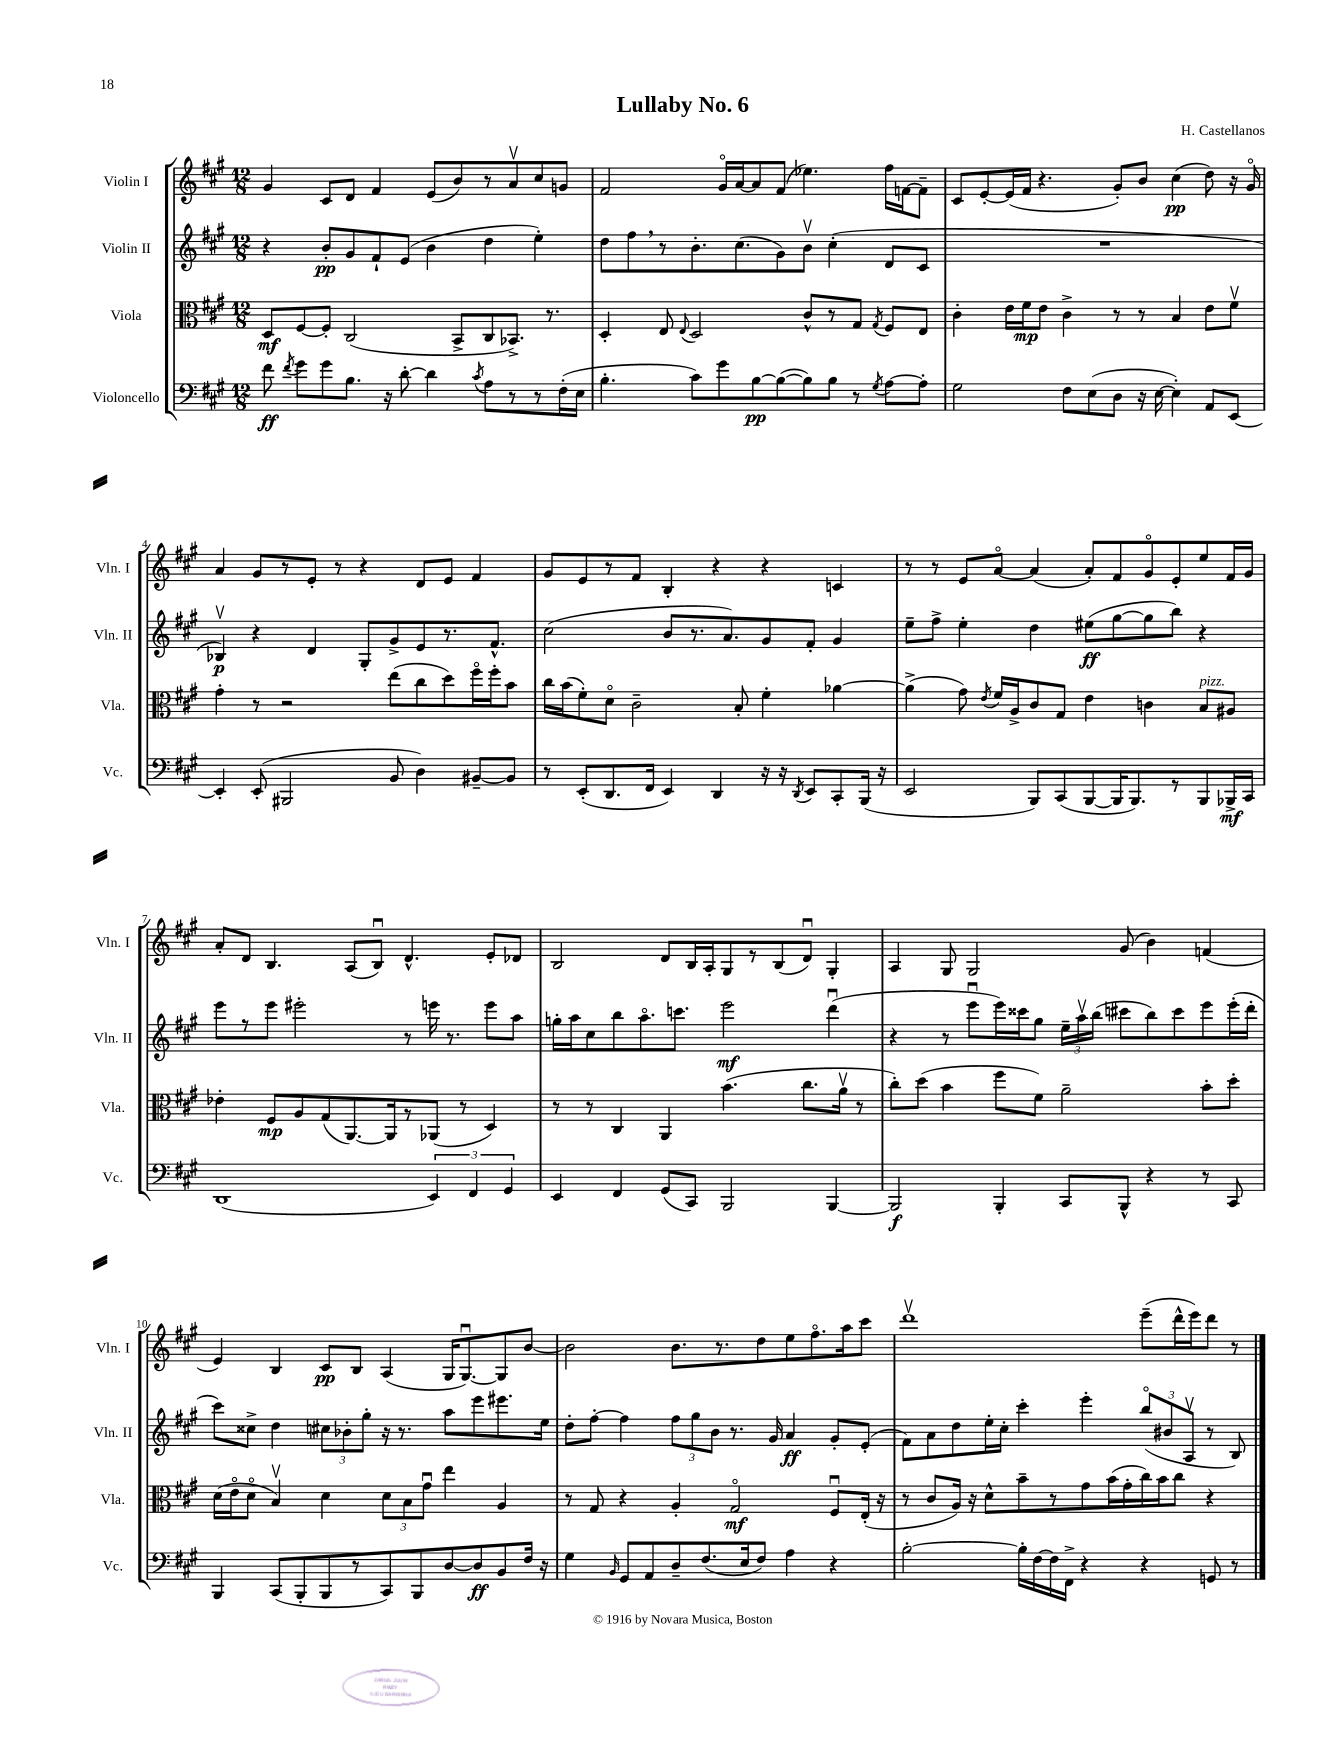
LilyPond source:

\header { title = "Lullaby No. 6" composer = "H. Castellanos" }
<<
\new StaffGroup <<
\new Staff = "s0" \with { instrumentName = "Violin I" shortInstrumentName = "Vln. I" } {
    \clef treble \key a \major \numericTimeSignature \time 12/8
    \autoBeamOff gis'4 cis'8[ d'8] fis'4 e'8[( b'8) r8 a'8\upbow cis''8 g'8] |
    fis'2 gis'16[\flageolet a'16~ a'8 fis'8]( ees''4.) fis''16[ f'16~ f'8]-- |
    cis'8[ e'8~-. e'16( fis'16] r4. gis'8[-.) b'8] cis''4\pp( d''8) r16 gis'16\flageolet |
    a'4 gis'8[ r8 e'8]-. r8 r4 d'8[ e'8] fis'4 |
    gis'8[ e'8 r8 fis'8] b4-. r4 r4 c'4 |
    r8 r8 e'8[ a'8]~\flageolet a'4( a'8[-.) fis'8 gis'8\flageolet e'8-. e''8 fis'16 gis'16] |
    a'8[-. d'8] b4. a8[( b8]\downbow) d'4.-^ e'8[-. des'8] |
    b2 d'8[ b16 a16-. gis8 r8 b8( d'8]\downbow) gis4-. |
    a4 gis8 gis2 gis'8( b'4) f'4( |
    e'4) b4 cis'8[\pp b8] a4( gis16[ gis8.~\downbow) gis8 b'8]~ |
    b'2 b'8.[ r8. d''8 e''8 fis''8.\flageolet a''16 cis'''8] |
    d'''1\upbow e'''8[--( d'''16-^ e'''16) d'''8] r8 \bar "|." |
}
\new Staff = "s1" \with { instrumentName = "Violin II" shortInstrumentName = "Vln. II" } {
    \clef treble \key a \major \numericTimeSignature \time 12/8
    \autoBeamOff r4 b'8[-.\pp gis'8 fis'8-! e'8]( b'4 d''4 e''4-.) |
    d''8[ fis''8 \breathe r8 b'8.-. cis''8.( gis'8) b'8]\upbow cis''4-.( d'8[ cis'8] |
    R1. |
    bes4\upbow\p) r4 d'4 gis8[-. gis'8-> e'8 r8. fis'8.]-^ |
    cis''2( b'8[ r8. a'8.) gis'8 fis'8]-. gis'4 |
    e''8[-- fis''8]-> e''4-. d''4 eis''8[\ff( gis''8~ gis''8 b''8]) r4 |
    e'''8[ r8 e'''8] eis'''2-. r8 e'''16 r8. e'''8[ a''8] |
    g''16[-. a''16 cis''8 b''8 a''8.\flageolet c'''8.] e'''2\mf d'''4\downbow( |
    r4 r8 e'''8[\downbow e'''16) cisis'''16 gis''8] \tuplet 3/2 { e''16[-- a''16\upbow b''16]( } cis'''8[ b''8) cis'''8 e'''8 e'''16-.( d'''16]-. |
    cis'''8[) cisis''8]-> d''4 \tuplet 3/2 { cis''8[ bes'8-. gis''8]-. } r16 r8. a''8[ e'''8 eis'''8. e''16] |
    d''8[-. fis''8]~-. fis''4 \tuplet 3/2 { fis''8[ gis''8 b'8] } r8. gis'16 a'4\ff gis'8[-. e'8]-.( |
    fis'8[) a'8 d''8 e''16-. cis''16]-. cis'''4-. e'''4-. \tuplet 3/2 { b''8[\flageolet( bis'8 a8]\upbow } r8 b8) \bar "|." |
}
\new Staff = "s2" \with { instrumentName = "Viola" shortInstrumentName = "Vla." } {
    \clef alto \key a \major \numericTimeSignature \time 12/8
    \autoBeamOff d8[\mf fis8~ fis8]-. cis2( b,8[-> cis8 bes,8.]->) r8. |
    d4-. e8 \appoggiatura { e8 } d2 cis'8[-^ r8 gis8] \acciaccatura { gis8 } fis8[ e8] |
    cis'4-. e'16[ fis'16\mp e'8] cis'4-> r8 r8 b4 e'8[ fis'8]\upbow |
    gis'4-. r8 r2 e''8[( cis''8 d''8) fis''16\flageolet fis''16-. b'8] |
    cis''16[ b'16( fis'8-.) d'8]\flageolet cis'2-- b8-. fis'4-. aes'4~ |
    aes'4->( gis'8) \acciaccatura { e'8 } fis'16[ a16-> cis'8 gis8] e'4 c'4 b8[^\markup { \italic "pizz." } ais8] |
    ees'4-. fis8[\mp a8 gis8( a,8.~) a,16 r8 aes,8]( r8 d4) |
    r8 r8 cis4 a,4 b'4.( cis''8.[ a'16]\upbow r8 |
    cis''8[-.) d''8]( b'4 fis''8[ fis'8]) a'2-- b'8[-. d''8]-. |
    d'16[( e'16\flageolet d'8]\flageolet b4\upbow) d'4 \tuplet 3/2 { d'8[ b8 gis'8]\downbow } e''4 a4 |
    r8 gis8 r4 a4-. gis2\flageolet\mf fis8[\downbow e16]-.( r16 |
    r8 cis'8[ a16]) r16 d'8[-^ b'8-- r8 gis'8 b'16( gis'16-. cis''16) b'16 cis''8] r4 \bar "|." |
}
\new Staff = "s3" \with { instrumentName = "Violoncello" shortInstrumentName = "Vc." } {
    \clef bass \key a \major \numericTimeSignature \time 12/8
    \autoBeamOff fis'8\ff \acciaccatura { fis'8 } gis'8[ gis'8 b8.] r16 d'8~-. d'4 \acciaccatura { cis'8 } a8[ r8 r8 fis16-.( e16] |
    b4.-. cis'8[) gis'8 b8~\pp b8~( b8) b8] r8 \acciaccatura { gis8 } a8[~ a8]-. |
    gis2 fis8[ e8( d8] r16 e16~ e4-.) a,8[ e,8]~ |
    e,4-. e,8-.( bis,,2 b,8 d4) bis,8[~-- bis,8] |
    r8 e,8[-.( d,8. fis,16] e,4) d,4 r16 r16 \acciaccatura { d,8 } e,8[ cis,8-. b,,16]( r16 |
    e,2 b,,8[) cis,8( b,,8~ b,,16 b,,8.) r8 b,,8 bes,,16->\mf cis,16] |
    d,1( \tuplet 3/2 { e,4) fis,4 gis,4 } |
    e,4 fis,4 gis,8[( cis,8]) b,,2 b,,4~ |
    b,,2\f b,,4-. cis,8[ b,,8]-^ r4 r8 cis,8 |
    b,,4 cis,8[( b,,8-. b,,8 r8 cis,8) b,,8 d8~ d8\ff b,8 fis16] r16 |
    gis4 \grace { b,16 } gis,8[ a,8 d8-- fis8.( e16 fis8]) a4 r4 |
    b2~-. b16[-. fis16~ fis16 fis,16]-> r4 r4 g,8 r8 \bar "|." |
}
>>
>>
